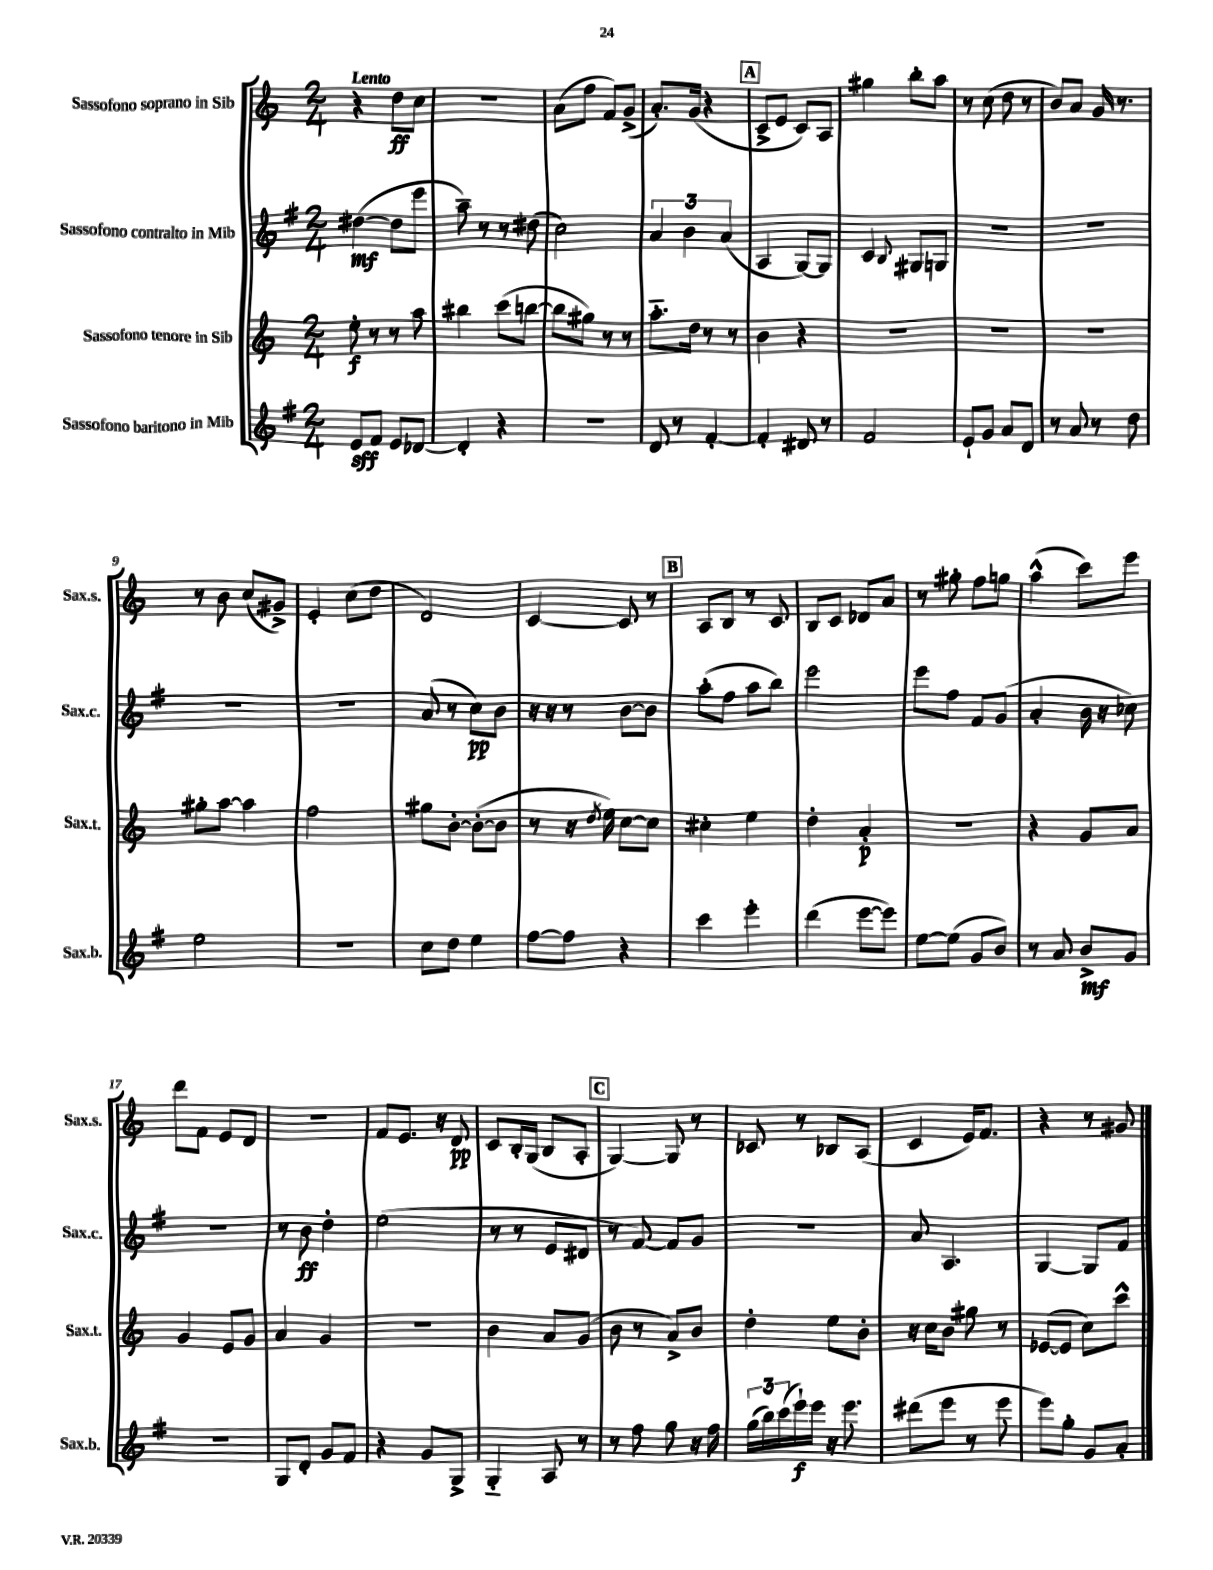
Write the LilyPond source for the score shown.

<<
\new StaffGroup <<
\new Staff = "s0" \with { instrumentName = "Sassofono soprano in Sib" shortInstrumentName = "Sax.s." } {
    \clef treble \key c \major \numericTimeSignature \time 2/4 \tempo "Lento"
    r4 d''8\ff c''8 |
    r2 |
    a'8( f''8 f'8) g'8->( |
    a'8.-.) g'16( r4 |
    \mark \markup { \box "A" } c'8-> e'8 c'8) a8 |
    gis''4 b''8-. a''8 |
    r8 c''8( d''8 r8 |
    b'8) a'8 g'16 r8. |
    r8 b'8 c''8( gis'8->) |
    e'4-. c''8( d''8 |
    d'2) |
    c'4~ c'8 r8 |
    \mark \markup { \box "B" } a8 b8 r8 c'8 |
    b8 c'8 des'8 a'8 |
    r8 gis''8-. f''8 g''8 |
    a''4-^( c'''8) e'''8 |
    d'''8 f'8 e'8 d'8 |
    r2 |
    f'8 e'8. r16 d'8\pp |
    c'8 b16-. g16( b8 a8-. |
    \mark \markup { \box "C" } g4~) g8 r8 |
    ces'8 r8 bes8 a8( |
    c'4 e'16) f'8. |
    r4 r8 gis'8 \bar "|." |
}
\new Staff = "s1" \with { instrumentName = "Sassofono contralto in Mib" shortInstrumentName = "Sax.c." } {
    \clef treble \key g \major \numericTimeSignature \time 2/4
    dis''4~\mf( dis''8 e'''8 |
    a''8--) r8 r8 dis''8( |
    c''2) |
    \tuplet 3/2 { a'4 b'4 a'4( } |
    \mark \markup { \box "A" } a4 g8~) g8 |
    c'4 \appoggiatura { b8 } gis8 g8 |
    R2 |
    R2 |
    R2 |
    R2 |
    a'8( r8 c''8\pp) b'8 |
    r16 r16 r8 b'8~ b'8 |
    \mark \markup { \box "B" } a''8-.( fis''8 a''8 b''8) |
    e'''2 |
    e'''8 fis''8 fis'8 g'8( |
    a'4-. b'16 r16 ces''8) |
    r2 |
    r8 b'8\ff d''4-. |
    e''2( |
    r8 r8 e'8 dis'8 |
    \mark \markup { \box "C" } r8 fis'8~) fis'8 g'8 |
    R2 |
    a'8 a4. |
    g4~ g8 fis'8 \bar "|." |
}
\new Staff = "s2" \with { instrumentName = "Sassofono tenore in Sib" shortInstrumentName = "Sax.t." } {
    \clef treble \key c \major \numericTimeSignature \time 2/4
    e''8-.\f r8 r8 a''8 |
    bis''4 c'''8( b''8~ |
    b''8 gis''8) r8 r8 |
    a''8.-_ d''16 r8 r8 |
    \mark \markup { \box "A" } b'4 r4 |
    R2 |
    R2 |
    R2 |
    gis''8-. a''8~ a''4 |
    f''2 |
    gis''8 b'8~-. b'8~-.( b'8 |
    r8 r16 \acciaccatura { d''8 } e''16) c''8~ c''8 |
    \mark \markup { \box "B" } cis''4-. e''4 |
    d''4-. a'4-.\p |
    r2 |
    r4 g'8 a'8 |
    g'4 e'8 g'8 |
    a'4 g'4 |
    R2 |
    b'4 a'8 g'8( |
    \mark \markup { \box "C" } b'8 r8 a'8->) b'8 |
    d''4-. e''8 b'8-. |
    r16 c''16 b'8 gis''8 r8 |
    ees'8~( ees'8 c''8) c'''8-^ \bar "|." |
}
\new Staff = "s3" \with { instrumentName = "Sassofono baritono in Mib" shortInstrumentName = "Sax.b." } {
    \clef treble \key g \major \numericTimeSignature \time 2/4
    e'8\sff fis'8 e'8 des'8~ |
    des'4-. r4 |
    R2 |
    d'8 r8 fis'4~-. |
    \mark \markup { \box "A" } fis'4-. dis'8 r8 |
    fis'2 |
    e'8-! g'8 a'8 d'8 |
    r8 a'8 r8 d''8 |
    e''2 |
    R2 |
    c''8 d''8 e''4 |
    fis''8~ fis''8 r4 |
    \mark \markup { \box "B" } c'''4 e'''4-. |
    d'''4( e'''8~ e'''8) |
    e''8~ e''8( g'8 b'8) |
    r8 a'8 b'8->\mf g'8 |
    R2 |
    g8 d'8-. g'8 fis'8 |
    r4 g'8 g8-> |
    g4-_ a8 r8 |
    \mark \markup { \box "C" } r8 fis''8 g''8 r16 fis''16 |
    \tuplet 3/2 { g''16( b''16) c'''16( } e'''16-!\f) e'''16 r16 e'''8. |
    dis'''8( e'''8 r8 e'''8 |
    e'''8) g''8-. g'8 a'8-. \bar "|." |
}
>>
>>
